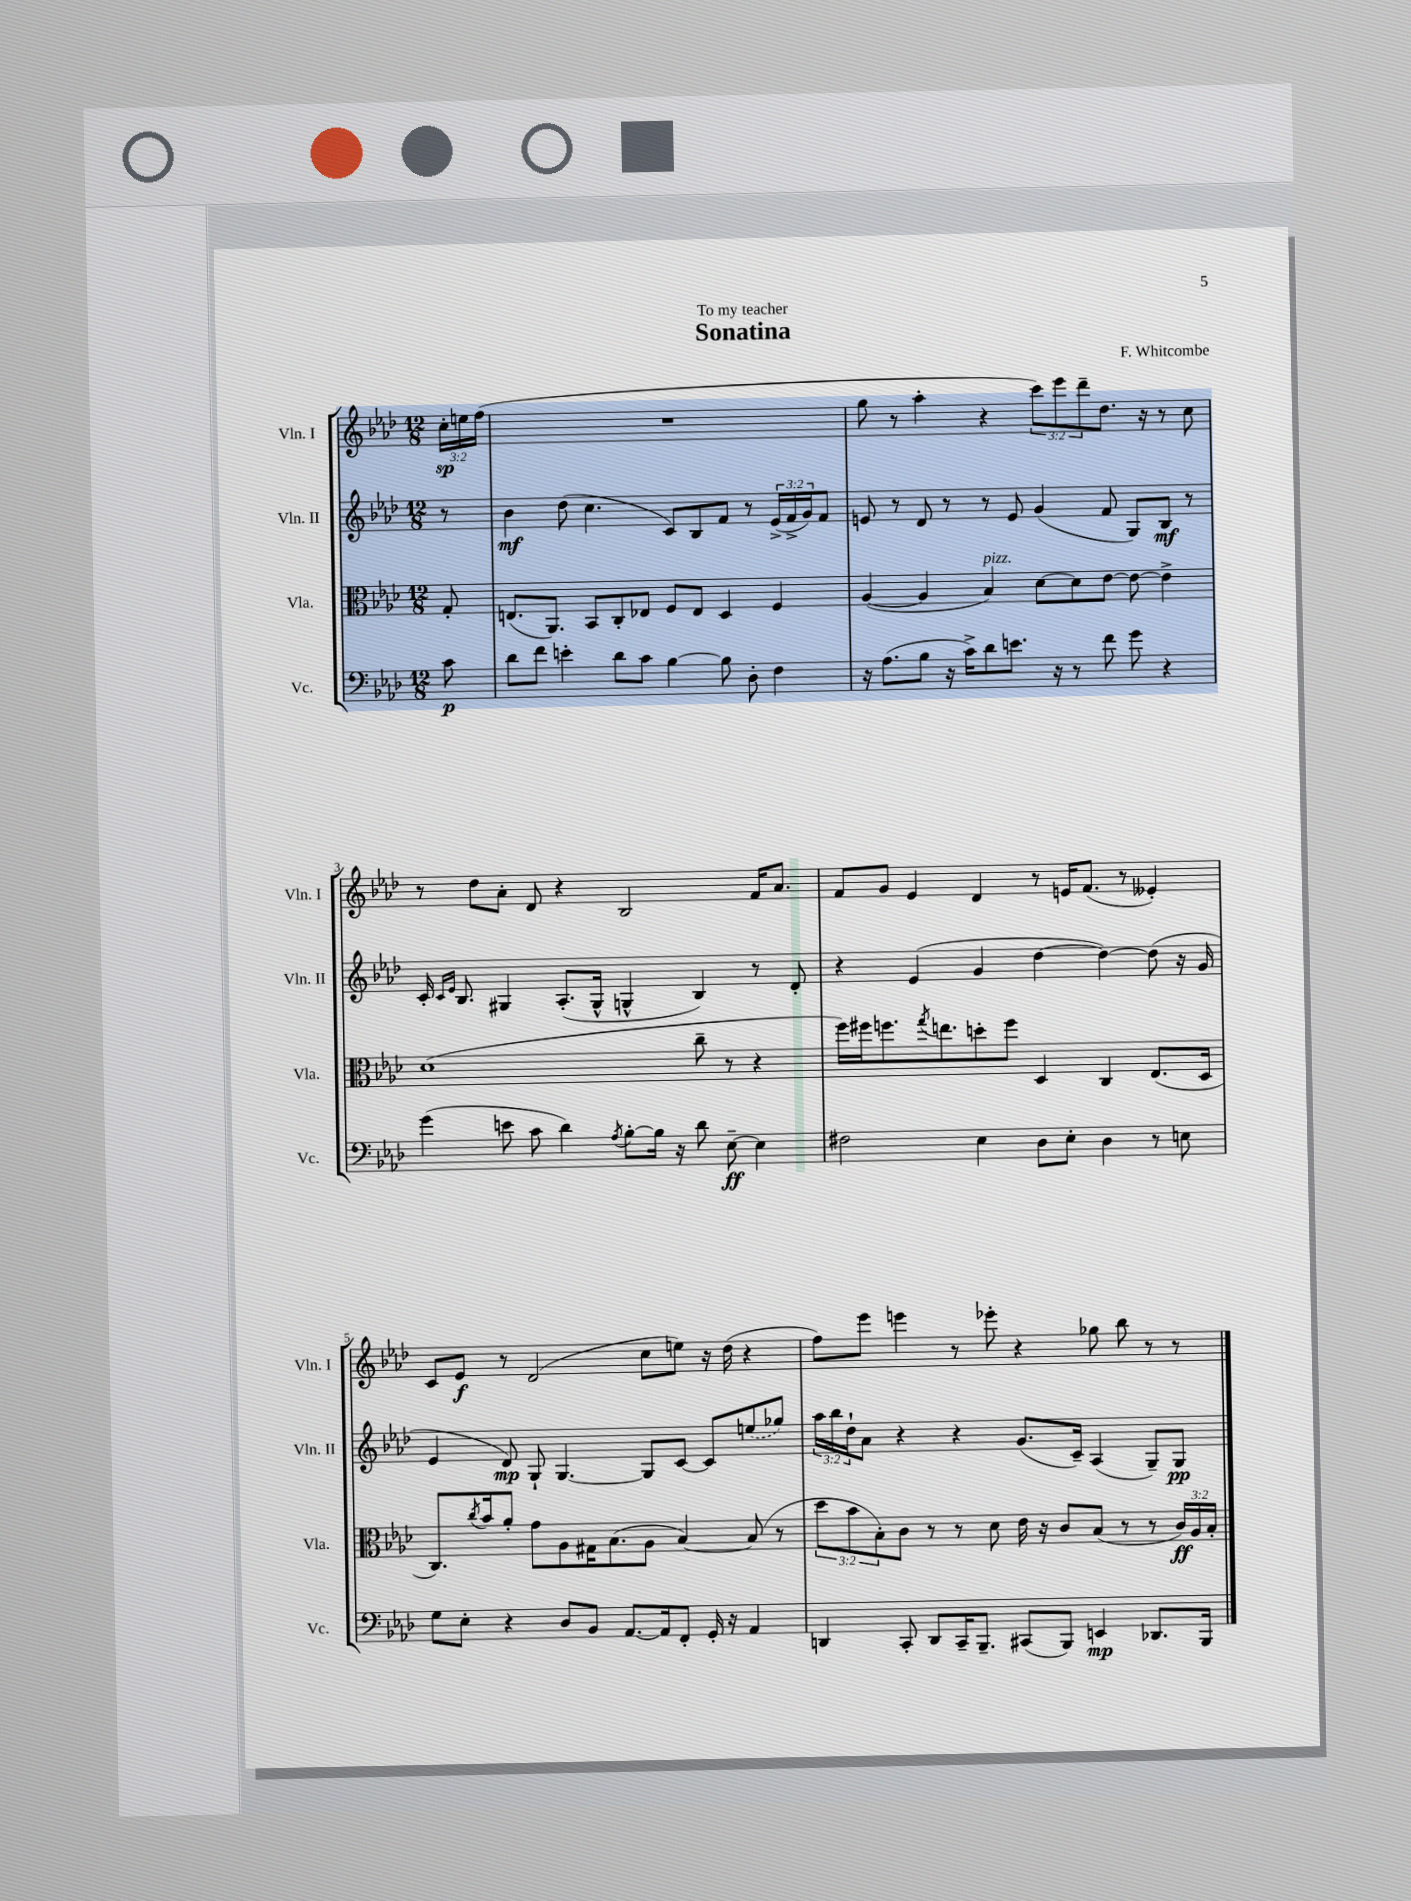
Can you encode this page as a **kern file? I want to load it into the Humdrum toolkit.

**kern	**dynam	**kern	**dynam	**kern	**dynam	**kern	**dynam
*part4	*part4	*part3	*part3	*part2	*part2	*part1	*part1
*staff4	*staff4	*staff3	*staff3	*staff2	*staff2	*staff1	*staff1
*I"Vc.	*	*I"Vla.	*	*I"Vln. II	*	*I"Vln. I	*
*I'Vc.	*	*I'Vla.	*	*I'Vln. II	*	*I'Vln. I	*
*clefF4	*	*clefC3	*	*clefG2	*	*clefG2	*
*k[b-e-a-d-]	*	*k[b-e-a-d-]	*	*k[b-e-a-d-]	*	*k[b-e-a-d-]	*
*M12/8	*	*M12/8	*	*M12/8	*	*M12/8	*
=	=	=	=	=	=	=	=
8c\	p	8G'/	.	8r	.	24cc'\LL	sp
.	.	.	.	.	.	24een\	.
.	.	.	.	.	.	(24ff\JJ	.
=1	=1	=1	=1	=1	=1	=1	=1
8d-\L	.	(8.En/L	.	4b-\	mf	1.r	.
8f\J	.	.	.	.	.	.	.
.	.	8.AA-/J)	.	.	.	.	.
4en'\	.	.	.	(8dd-\	.	.	.
.	.	8BB-/L	.	4.cc\	.	.	.
8d-\L	.	8C'/	.	.	.	.	.
8c\J	.	8E-X/J	.	.	.	.	.
[4B-\	.	8F/L	.	8c/L)	.	.	.
.	.	8E-/J	.	8B-/	.	.	.
8B-\]	.	4D-/	.	8f/J	.	.	.
8D-'\	.	.	.	8r	.	.	.
4F\	.	4F/	.	(24e-^/LL	.	.	.
.	.	.	.	24f^/	.	.	.
.	.	.	.	24g/J)	.	.	.
.	.	.	.	8f/J	.	.	.
=2	=2	=2	=2	=2	=2	=2	=2
16r	.	([4A-/	.	8en/	.	8gg\	.
(8.A-\L	.	.	.	.	.	.	.
.	.	.	.	8r	.	8r	.
8B-\J	.	4A-/]	.	8d-/	.	4aa-'\	.
16r	.	.	.	8r	.	.	.
16c^\KL)	.	.	.	.	.	.	.
!	!	!LO:TX:a:i:t=pizz.	!	!	!	!	!
8d-\	.	4B-/)	.	8r	.	4r	.
8.en\J	.	.	.	8e/	.	.	.
.	.	[8d-\L	.	(4g/	.	12ccc\L)	.
16r	.	.	.	.	.	.	.
.	.	.	.	.	.	12eee-\	.
8r	.	8d-\]	.	.	.	.	.
.	.	.	.	.	.	12ddd-~\	.
8f\	.	[8e-\J	.	8f/	.	8.dd-\J	.
8g\	.	8e-\_	.	8G/L)	.	.	.
.	.	.	.	.	.	16r	.
4r	.	4e-^\]	.	8B-/J	mf	8r	.
.	.	.	.	8r	.	8cc\	.
!!LO:LB:g=z
=3	=3	=3	=3	=3	=3	=3	=3
(4g\	.	(1d-	.	16c'/	.	8r	.
.	.	.	.	16qqc/LL	.	.	.
.	.	.	.	16qqe-/JJ	.	.	.
.	.	.	.	8.B-/	.	.	.
.	.	.	.	.	.	8dd-\L	.
8en\	.	.	.	4G#X/	.	8a-'\J	.
8c\	.	.	.	.	.	8d-/	.
4d-\)	.	.	.	(8.A-'/L	.	4r	.
.	.	.	.	16G#^^/Jk	.	.	.
8qA-/	.	.	.	.	.	.	.
[8B-'\L	.	.	.	4Gn^^/	.	2B-/	.
16B-\Jk]	.	.	.	.	.	.	.
16r	.	.	.	.	.	.	.
8d-\	.	8cc~\	.	4B-/)	.	.	.
[8E-~\	ff	8r	.	.	.	.	.
4E-\]	.	4r	.	8r	.	16f/KL	.
.	.	.	.	.	.	8.a-/J	.
.	.	.	.	8d-'/	.	.	.
=4	=4	=4	=4	=4	=4	=4	=4
2F#X\	.	16ff\LL)	.	4r	.	8f/L	.
.	.	16ff#X\J	.	.	.	.	.
.	.	8.ffn\	.	.	.	8g/J	.
.	.	.	.	(4e-/	.	4e-/	.
.	.	8qgg/	.	.	.	.	.
.	.	8.een\	.	.	.	.	.
4E-\	.	8ddn'\	.	4g/	.	4d-/	.
.	.	8ff\J	.	.	.	.	.
8D-\L	.	4D-/	.	[4dd-\	.	8r	.
8E-'\J	.	.	.	.	.	16en/KL	.
.	.	.	.	.	.	(8.f/J	.
4D-\	.	4C/	.	4dd-\_)	.	.	.
.	.	.	.	.	.	8r	.
8r	.	(8.E-/L	.	(8dd-\]	.	4e--X'/)	.
8En\	.	.	.	16r	.	.	.
.	.	16D-/Jk	.	16g/	.	.	.
!!LO:LB:g=z
=5	=5	=5	=5	=5	=5	=5	=5
8G\L	.	8.C/L)	.	4e-/	.	8c/L	.
8E-'\J	.	.	.	.	.	8e-/J	f
.	.	8qcc/	.	.	.	.	.
.	.	16b-/k	.	.	.	.	.
4r	.	8a-'/J	.	8d-/)	mp	8r	.
.	.	8g\L	.	8G`/	.	(2d-/	.
8D-/L	.	8A-\	.	[4.G/	.	.	.
8BB-/J	.	16G#X\K	.	.	.	.	.
.	.	(8.B-\	.	.	.	.	.
[8.AA-/L	.	.	.	.	.	.	.
.	.	8A-\J	.	8G/L]	.	8cc\L	.
16AA-/k]	.	.	.	.	.	.	.
8FF'/J	.	[4B-/)	.	[8c/J	.	8een\J)	.
16GG'/	.	.	.	8c/L]	.	16r	.
16r	.	.	.	.	.	(16dd-\	.
4AA-/	.	(8B-/]	.	(8een/	.	4r	.
.	.	8r	.	8gg-X/J)	.	.	.
=6	=6	=6	=6	=6	=6	=6	=6
4DDn/	.	12dd-\L	.	24aa-\LL	.	8ff\L)	.
.	.	.	.	24bb-\	.	.	.
.	.	12b-\	.	24dd-`\J	.	.	.
.	.	.	.	8a-\J	.	8eee-\J	.
.	.	12B-'\)	.	.	.	.	.
8CC'/	.	8c\J	.	4r	.	4eeen\	.
8DD/L	.	8r	.	.	.	.	.
16CC~/K	.	8r	.	4r	.	8r	.
8.BBB-~/J	.	.	.	.	.	.	.
.	.	8d-\	.	.	.	8eee-X'\	.
(8CC#X/L	.	16e-\	.	(8.g/L	.	4r	.
.	.	16r	.	.	.	.	.
8BBB-/J)	.	8c/L	.	.	.	.	.
.	.	.	.	16c~/Jk)	.	.	.
4EEn/	mp	(8B-/J	.	(4A-/	.	8gg-X\	.
.	.	8r	.	.	.	8bb-\	.
8.DD-X/L	.	8r	.	8G~/L)	.	8r	.
.	.	24c/LL)	ff	8G/J	pp	8r	.
.	.	24A-/	.	.	.	.	.
16BBB-/Jk	.	.	.	.	.	.	.
.	.	24B-'/JJ	.	.	.	.	.
==	==	==	==	==	==	==	==
*-	*-	*-	*-	*-	*-	*-	*-
